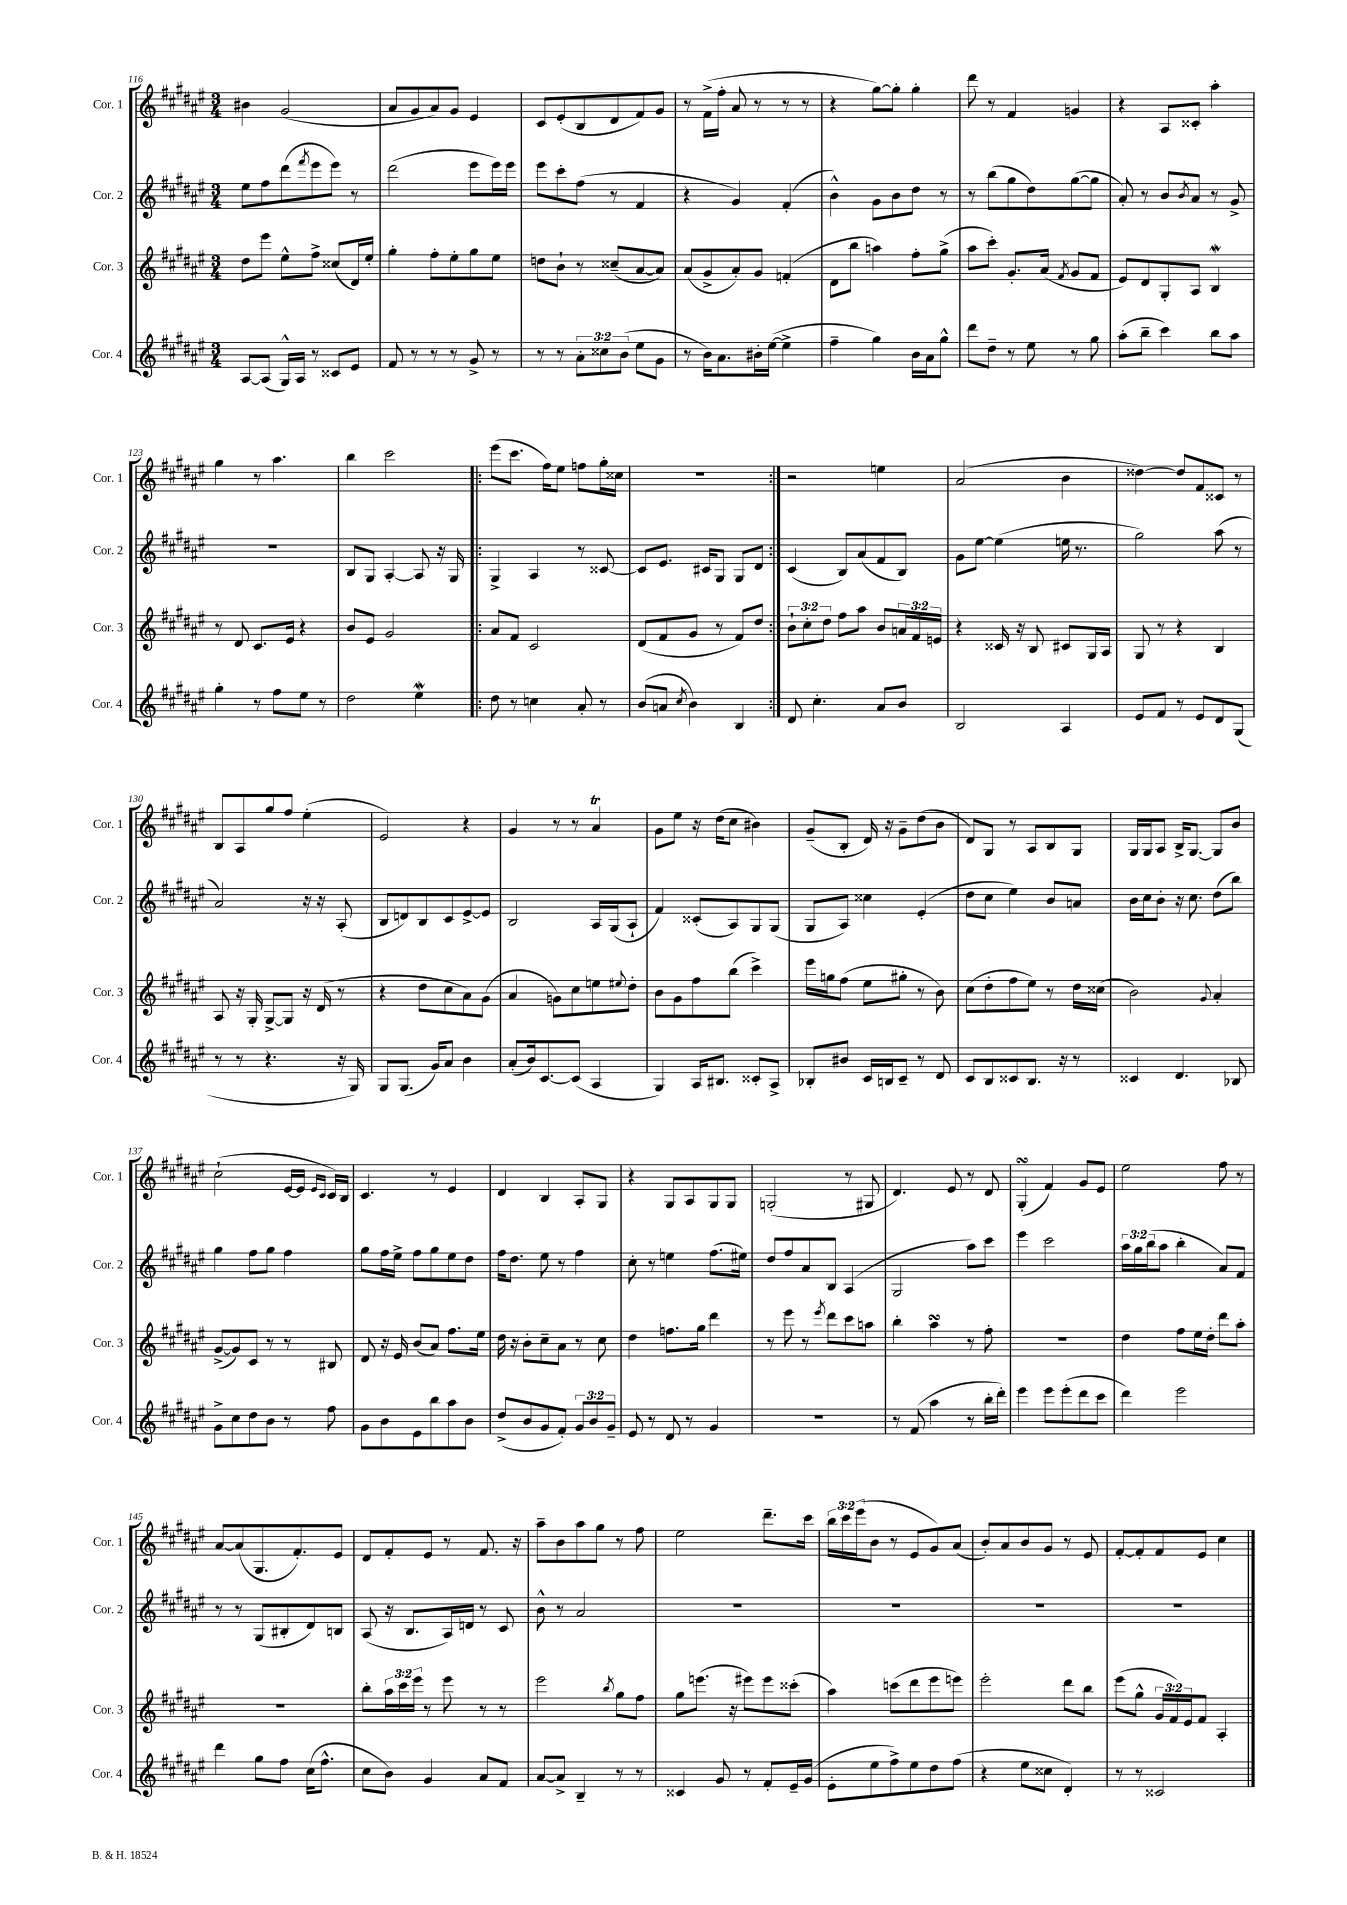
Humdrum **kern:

**kern	**kern	**kern	**kern
*staff4	*staff3	*staff2	*staff1
*clefG2	*clefG2	*clefG2	*clefG2
*k[f#c#g#d#a#e#]	*k[f#c#g#d#a#e#]	*k[f#c#g#d#a#e#]	*k[f#c#g#d#a#e#]
*M3/4	*M3/4	*M3/4	*M3/4
[8A#	8dd#	8ee#	4b#
(8A#]	8eee#	8ff#	.
16G#^^)	8ee#^^	(8ddd#	(2g#
16A#	.	.	.
.	.	8qfff#	.
8r	8ff#^	8eee#	.
8c##	(8cc##	8eee#)	.
8e#	16d#)	8r	.
.	16ee#'	.	.
=	=	=	=
8f#	4gg#'	(2ddd#	8a#
8r	.	.	8g#
8r	8ff#'	.	8a#)
8r	8ee#'	.	8g#
8g#^	8gg#	8eee#	4e#
8r	8ee#	16eee#)	.
.	.	16eee#	.
=	=	=	=
8r	8dd	8eee#	8c#
8r	8b`	8ccc#'	(8e#'
12a#'	8r	(8ff#	8B
12cc##	.	.	.
.	(8cc##~	8r	8d#
(12b	.	.	.
8ee#	[8a#	4f#	8f#)
8g#	8a#])	.	8g#
=	=	=	=
8r	(8a#	4r	8r
16b)	8g#^	.	(16f#^
8.a#	.	.	16ff#'
.	8a#')	4g#)	8a#
16b#'	8g#	.	8r
([16ee#	.	.	.
4ee#^]	(4f'	(4f#'	8r
.	.	.	8r
=	=	=	=
4ff#~	8d#	4b^^)	4r
.	8bb	.	.
4gg#)	4aa)	8g#	[8gg#)
.	.	8b	8gg#']
16b	8ff#'	8dd#	4gg#'
16a#	.	.	.
8gg#^^	(8gg#^	8r	.
=	=	=	=
8ddd#	8aa#	8r	8ddd#
8dd#~	8ccc#')	(8bb	8r
8r	8.g#'	8gg#	4f#
8ee#	.	8dd#)	.
.	(16a#	.	.
.	8qf#	.	.
8r	8g#	([8gg#	4g
8gg#	8f#	8gg#]	.
=	=	=	=
(8aa#'	8e#)	8a#')	4r
8bb~	8d#	8r	.
4ccc#)	8G#'	8b	8A#
.	.	8qb	.
.	8A#	8a#	8c##'
8bb	4B	8r	4aa#'
8aa#	.	8g#^	.
=	=	=	=
4gg#'	8r	2.r	4gg#
.	8d#	.	.
8r	8.c#	.	8r
8ff#	.	.	4.aa#
.	16e#	.	.
8ee#	4r	.	.
8r	.	.	.
=	=	=	=
2dd#	8b	8B	4bb
.	8e#	8G#	.
.	2g#	[4A#'	2ccc#
4ee#	.	8A#]	.
.	.	16r	.
.	.	16G#	.
=!|:	=!|:	=!|:	=!|:
8dd#	8a#	4G#^	(8eee#
8r	8f#	.	8.ccc#
4cc	2c#	4A#	.
.	.	.	16ff#)
.	.	.	8ee#
8a#'	.	8r	8ff
8r	.	[8c##	16gg#'
.	.	.	16cc##
=	=	=	=
(8b	(8d#	8c##]	2.r
8a	8f#	8.e#	.
8qcc#	.	.	.
4b)	8g#	.	.
.	.	16c#	.
.	8r	8G#	.
4B	8f#)	8G#	.
.	8dd#	8d#	.
=:|!	=:|!	=:|!	=:|!
8d#	12b`	(4c#	2r
.	12cc#'	.	.
4.cc#'	.	.	.
.	12dd#	.	.
.	8ff#	8B)	.
.	8aa#	(8a#	.
8a#	8b	8f#	4ee
8b	24a	8B)	.
.	24f#	.	.
.	24e	.	.
=	=	=	=
2B	4r	8g#	(2a#
.	.	[8ee#	.
.	16c##	(4ee#]	.
.	16r	.	.
.	8B	.	.
4A#	8c#	16ee	4b
.	.	8.r	.
.	16G#	.	.
.	16A#	.	.
=	=	=	=
8e#	8G#	2gg#)	[4dd##)
8f#	8r	.	.
8r	4r	.	8dd##]
8e#	.	.	8f#
8d#	4B	(8aa#	8c##
(8G#	.	8r	8r
=	=	=	=
8r	8A#	2a#)	8B
8r	16r	.	8A#
.	16G#'	.	.
4.r	[8G#^	.	8gg#
.	8G#]	.	8ff#
.	16r	16r	(4ee#'
.	(16d#	16r	.
16r	8r	(8A#'	.
16G#)	.	.	.
=	=	=	=
8G#	4r	8B	2e#)
(8.G#	.	8d)	.
.	8dd#	8B	.
16g#)	.	.	.
8a#	8cc#	8c#	.
4b	8a#)	[8e#^	4r
.	(8g#	8e#]	.
=	=	=	=
(8a#'	4a#	2B	4g#
16b)	.	.	.
[8.c#	.	.	.
.	8g)	.	8r
(8c#]	8cc#	.	8r
4A#	8ee	16A#	4a#
.	.	(16G#	.
.	8qqee#	.	.
.	8dd#'	8A#`	.
=	=	=	=
4G#)	8b	4f#)	8g#
.	8g#	.	8ee#
16A#	8ff#	(8c##'	16r
8.B#	.	.	(16dd#
.	(8bb	8A#)	8cc#
8c##'	4ccc#^)	8G#	4b#)
8A#^	.	(8G#	.
=	=	=	=
8B-'	16eee#	8G#	(8g#~
.	16gg	.	.
8b#	(8ff#	8A#)	8B'
16c#	8ee#	4cc##	16d#)
16B	.	.	16r
8c#~	8gg#'	.	8g#~
8r	8r	(4e#'	(8dd#
8d#	8b)	.	8b
=	=	=	=
8c#	(8cc#	8dd#	8d#)
8B	8dd#'	8cc#	8G#
8c##	8ff#	4ee#)	8r
8.B	8ee#)	.	8A#
.	8r	8b	8B
16r	.	.	.
8r	16dd#	8a	8G#
.	(16cc##	.	.
=	=	=	=
4c##	2b)	16b	16G#
.	.	16cc#	16G#
.	.	8b'	8A#
4.d#	.	16r	16B^
.	.	8.cc#	[8.G#
.	8qqg#	.	.
.	4a#'	(8dd#	8G#]
8B-	.	8bb)	8b
=	=	=	=
8g#^	([8g#^	4gg#	(2cc#`
8cc#	8g#])	.	.
8dd#	8c#	8ff#	.
8b	8r	8gg#	.
8r	8r	4ff#	[16e#
.	.	.	16e#]
.	.	.	16qqe#
.	.	.	16qqc#
8ff#	8B#	.	16c#)
.	.	.	16B
=	=	=	=
8g#	8d#	8gg#	4.c#
8b	16r	16ff#	.
.	16e#	16ee#^	.
8e#	(8b	8ff#	.
8bb	8a#)	8gg#	8r
8aa#	8.ff#	8ee#	4e#
8b	.	8dd#	.
.	16ee#	.	.
=	=	=	=
(8dd#^	16dd#	16ff#	4d#
.	16r	8.dd#	.
8b	8b'	.	.
8g#	8cc#~	8ee#	4B
8f#')	8a#	8r	.
12g#	8r	4ff#	8A#'
12b	.	.	.
.	8cc#	.	8G#
12g#~	.	.	.
=	=	=	=
8e#	4dd#	8cc#'	4r
8r	.	8r	.
8d#	8.ff	4ee	8G#
8r	.	.	8A#
.	16gg#	.	.
4g#	4ddd#	(8.ff#	8G#
.	.	.	8G#
.	.	16ee#)	.
=	=	=	=
2.r	8r	8dd#	(2G'
.	8eee#	8ff#	.
.	8r	8a#	.
.	8qeee#	.	.
.	8ddd#	8B	.
.	8ccc#	(4A#	8r
.	8aa	.	8G#
=	=	=	=
8r	4bb'	2G#	4.d#)
(8f#	.	.	.
4aa#	4aa#	.	.
.	.	.	8e#
8r	8r	8aa#)	8r
16bb'	8ff#'	8ccc#	8d#
16ddd#')	.	.	.
=	=	=	=
4eee#	2.r	4eee#	(4G#'
8eee#	.	2ccc#	4f#)
(8eee#'	.	.	.
8ddd#	.	.	8g#
8ccc#	.	.	8e#
=	=	=	=
4ddd#)	4dd#	24aa#	2ee#
.	.	24gg#	.
.	.	(24bb	.
.	.	8aa#	.
2eee#	8ff#	4bb'	.
.	16ee#	.	.
.	16dd#'	.	.
.	8ddd#	8a#)	8ff#
.	8aa#'	8f#	8r
=	=	=	=
4ddd#	2.r	8r	[8a#
.	.	8r	(8a#]
8gg#	.	(8G#	8.G#
8ff#	.	8B#'	.
.	.	.	8.f#')
(16cc#	.	8d#)	.
8.ff#^^	.	.	.
.	.	8B	8e#
=	=	=	=
8cc#	8bb'	(8A#	8d#
8b)	24aa#	16r	8f#'
.	24ccc#	.	.
.	.	8.B	.
.	24eee#	.	.
4g#	8r	.	8e#
.	8eee#	16A#)	8r
.	.	16d	.
8a#	8r	8r	8.f#
8f#	8r	8c#	.
.	.	.	16r
=	=	=	=
[8a#	2eee#	8b^^	8aa#~
8a#^]	.	8r	8b
4B~	.	2a#	8aa#
.	.	.	8gg#
.	8qbb	.	.
8r	8gg#	.	8r
8r	8ff#	.	8ff#
=	=	=	=
4c##	8gg#	2.r	2ee#
.	(8.eee	.	.
8g#	.	.	.
.	16r	.	.
8r	8eee#)	.	.
8f#'	8eee#	.	8.ddd#~
16e#~	(8ccc##'	.	.
(16g#	.	.	16ccc#
=	=	=	=
8e#'	4aa#)	2.r	24bb
.	.	.	24ccc#
.	.	.	(24eee#
8ee#	.	.	8b
8ff#^)	(8ccc	.	8r
8ee#	8ddd#	.	8e#
8dd#	8eee#	.	8g#)
(8ff#	8eee)	.	(8a#
=	=	=	=
4r	2eee#'	2.r	8b')
.	.	.	8a#
8ee#	.	.	8b
8cc##	.	.	8g#
4d#')	8ddd#	.	8r
.	8bb	.	8e#
=	=	=	=
8r	(8eee#	2.r	[8f#'
8r	8gg#^^	.	8f#']
2c##	24g#	.	8f#
.	24f#)	.	.
.	24e#	.	.
.	8f#	.	8e#
.	4A#'	.	4cc#
==	==	==	==
*-	*-	*-	*-
